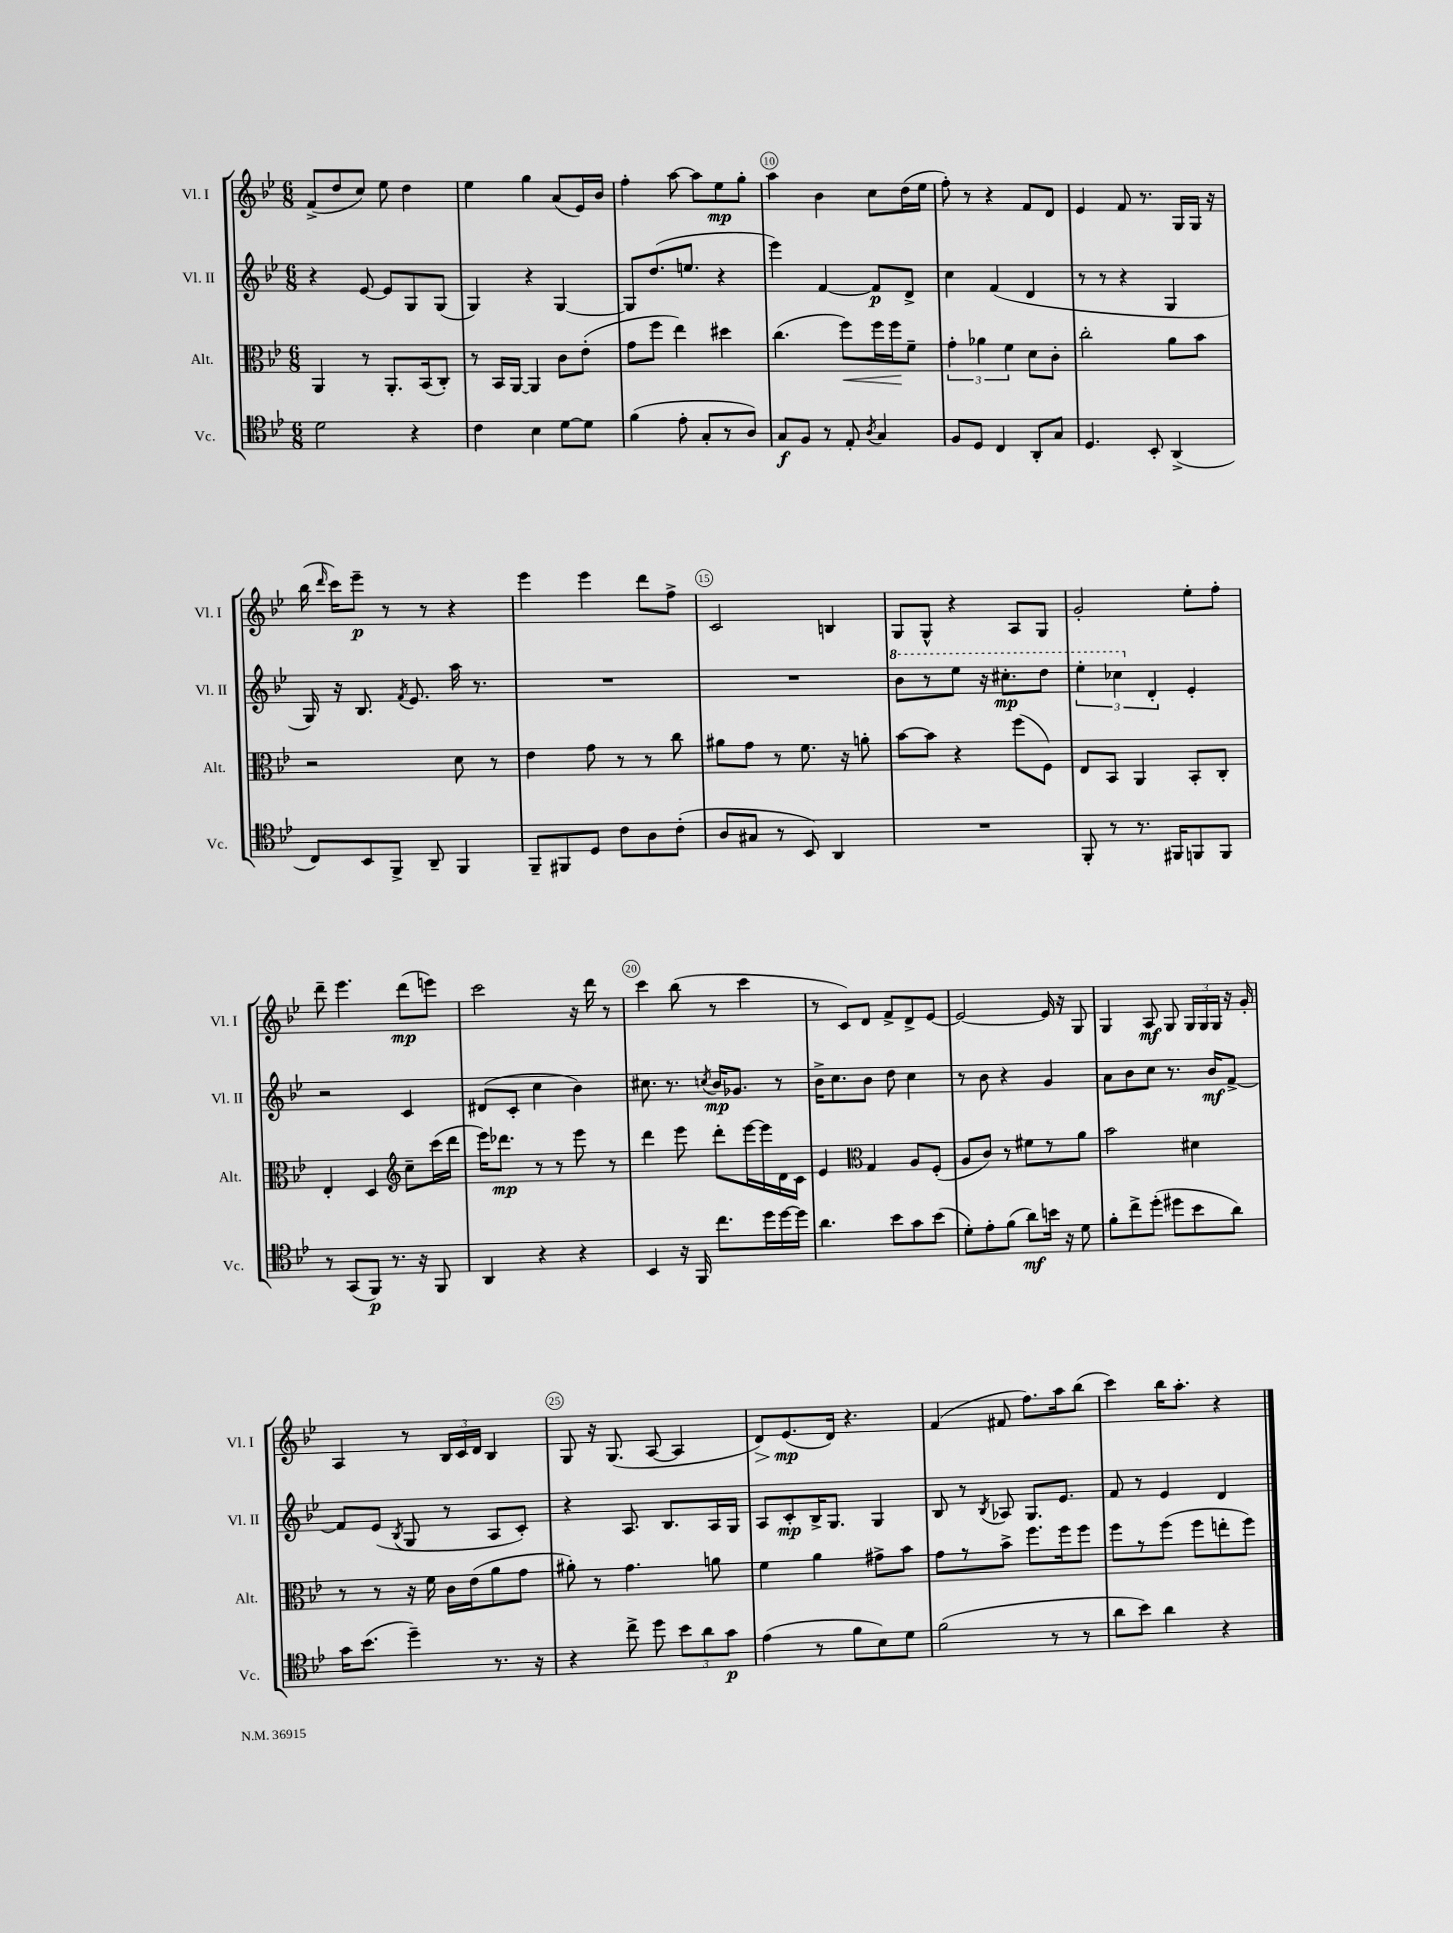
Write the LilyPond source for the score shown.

<<
\new StaffGroup <<
\new Staff = "s0" \with { instrumentName = "Vl. I" shortInstrumentName = "Vl. I" } {
    \clef treble \key bes \major \numericTimeSignature \time 6/8
    \autoBeamOff f'8[->( d''8 c''8]) ees''8 d''4 |
    ees''4 g''4 a'8[( ees'16) bes'16] |
    f''4-. a''8~ a''8[ ees''8\mp g''8]-. |
    a''4 bes'4 c''8[ d''16( ees''16] |
    f''8-.) r8 r4 f'8[ d'8] |
    ees'4 f'8 r8. g16[ g16] r16 |
    bes''16( \grace { d'''16 } c'''16[) ees'''8]--\p r8 r8 r4 |
    ees'''4 ees'''4 d'''8[ f''8]-> |
    c'2 b4 |
    g8[ g8]-^ r4 a8[ g8] |
    g'2-. ees''8[-. f''8]-. |
    d'''8-- ees'''4. d'''8[\mp( e'''8]) |
    c'''2 r16 d'''16 r8 |
    c'''4 bes''8( r8 c'''4 |
    r8 c'8[) d'8] f'8[-> d'8-> ees'8]~ |
    ees'2~ ees'16 r16 g8 |
    g4 a8\mf g8 \tuplet 3/2 { g16[ g16 g16] } r16 g'16-. |
    a4 r8 \tuplet 3/2 { bes16[ c'16 d'16] } bes4 |
    g8 r16 g8.( a8~ a4 |
    d'8[\>) ees'8.\mp\!( d'16]) r4. |
    f'4( fis'8 f''8.[) a''16 bes''8]( |
    c'''4) bes''16[ a''8.]-. r4 \bar "|." |
}
\new Staff = "s1" \with { instrumentName = "Vl. II" shortInstrumentName = "Vl. II" } {
    \clef treble \key bes \major \numericTimeSignature \time 6/8
    \autoBeamOff r4 ees'8~ ees'8[ g8 g8]( |
    g4) r4 g4~ |
    g8[ d''8.( e''8.] r4 |
    ees'''4) f'4~ f'8[\p d'8]-> |
    c''4 f'4( d'4 |
    r8 r8 r4 g4 |
    g16) r16 bes8. \acciaccatura { f'8 } ees'8. a''16 r8. |
    R2. |
    R2. |
    \ottava #1 bes''8[ r8 ees'''8] r16 cis'''8.[-.\mp d'''8] |
    \tuplet 3/2 { ees'''4-. ces'''4 \ottava #0 d'4-. } ees'4-. |
    r2 c'4 |
    dis'8[( c'8]-. c''4 bes'4) |
    cis''8. r8. \acciaccatura { c''8 } bes'16[\mp ges'8.] r8 |
    bes'16[-> c''8. bes'8] d''8 c''4 |
    r8 bes'8 r4 g'4 |
    a'8[ bes'8 c''8] r8. bes'16[\mf f'8]~-> |
    f'8[ ees'8]( \acciaccatura { bes8 } g8 r8 a8[ c'8]-.) |
    r4 a8. bes8.[ a16 g16] |
    a8[ c'8-.\mp bes16-> g8.] g4 |
    bes8 r8 \acciaccatura { bes8 } aes8 g8.[ ees'8.] |
    f'8 r8 ees'4 d'4 \bar "|." |
}
\new Staff = "s2" \with { instrumentName = "Alt." shortInstrumentName = "Alt." } {
    \clef alto \key bes \major \numericTimeSignature \time 6/8
    \autoBeamOff a,4 r8 a,8.[-. bes,16( c8]-.) |
    r8 bes,16[ a,16]~ a,4 c'8[ ees'8]-.( |
    g'8[ f''8] ees''4) dis''4 |
    c''4.( f''8[\<) f''16 f''16\! f'8]-- |
    \tuplet 3/2 { g'4-. aes'4 f'4 } d'8[ c'8]-. |
    c''2-. a'8[ bes'8] |
    r2 d'8 r8 |
    ees'4 g'8 r8 r8 c''8 |
    ais'8[ g'8] r8 f'8. r16 a'8-. |
    bes'8[~ bes'8] r4 f''8[( f8]) |
    ees8[ bes,8] a,4 bes,8[-. c8]-. |
    ees4-. d4 \clef treble c''8[-- c'''16( d'''16] |
    ees'''16[) des'''8.]\mp r8 r8 ees'''8 r8 |
    d'''4 ees'''8 d'''8[-. ees'''16~ ees'''16 d'16 c'16] |
    ees'4 \clef alto g4 a8[ f8]-.( |
    a8[ c'8]) r8 fis'8[ r8 a'8] |
    bes'2 dis'4 |
    r8 r8 r16 f'16 c'16[ ees'16( a'8 g'8] |
    ais'8-.) r8 g'4. a'8 |
    f'4 a'4 gis'8[-> bes'8] |
    g'8[ r8 bes'8]-> f''8.[ f''16 f''8] |
    f''8[ r8 f''8]( f''8[ e''8-. f''8]) \bar "|." |
}
\new Staff = "s3" \with { instrumentName = "Vc." shortInstrumentName = "Vc." } {
    \clef tenor \key bes \major \numericTimeSignature \time 6/8
    \autoBeamOff d'2 r4 |
    c'4 bes4 d'8[~ d'8] |
    f'4( ees'8-. g8[-. r8 a8]) |
    g8[\f f8] r8 ees8-. \acciaccatura { a8 } g4 |
    f8[ d8] c4 a,8[-. g8] |
    d4. bes,8-. a,4->( |
    c8[) bes,8 f,8]-> a,8-- f,4 |
    f,8[-- fis,8 d8] c'8[ a8 c'8]-.( |
    a8[ gis8] r8 bes,8) a,4 |
    R2. |
    f,8-. r8 r8. fis,16[ f,8 f,8] |
    r8 g,8[( f,8]\p) r8. r16 f,8 |
    a,4 r4 r4 |
    bes,4 r16 f,16 c''8.[ d''16 d''16~ d''16] |
    a'4. bes'8[ g'8 bes'8]( |
    d'8[-.) ees'8-. f'8]( a'8[\mf) b'16] r16 d'8 |
    f'8[-. c''8-> d''8]-.( dis''8[ bes'8 a'8]) |
    g'16[ bes'8.]( d''4--) r8. r16 |
    r4 c''8-> d''8 \tuplet 3/2 { bes'8[ a'8 g'8]\p } |
    ees'4( r8 f'8[ bes8) d'8] |
    f'2( r8 r8 |
    a'8[ bes'8]) a'4 r4 \bar "|." |
}
>>
>>
\layout { \context { \Score currentBarNumber = #7 \override BarNumber.break-visibility = ##(#f #t #t) barNumberVisibility = #(every-nth-bar-number-visible 5) \override BarNumber.stencil = #(make-stencil-circler 0.1 0.3 ly:text-interface::print) } }
